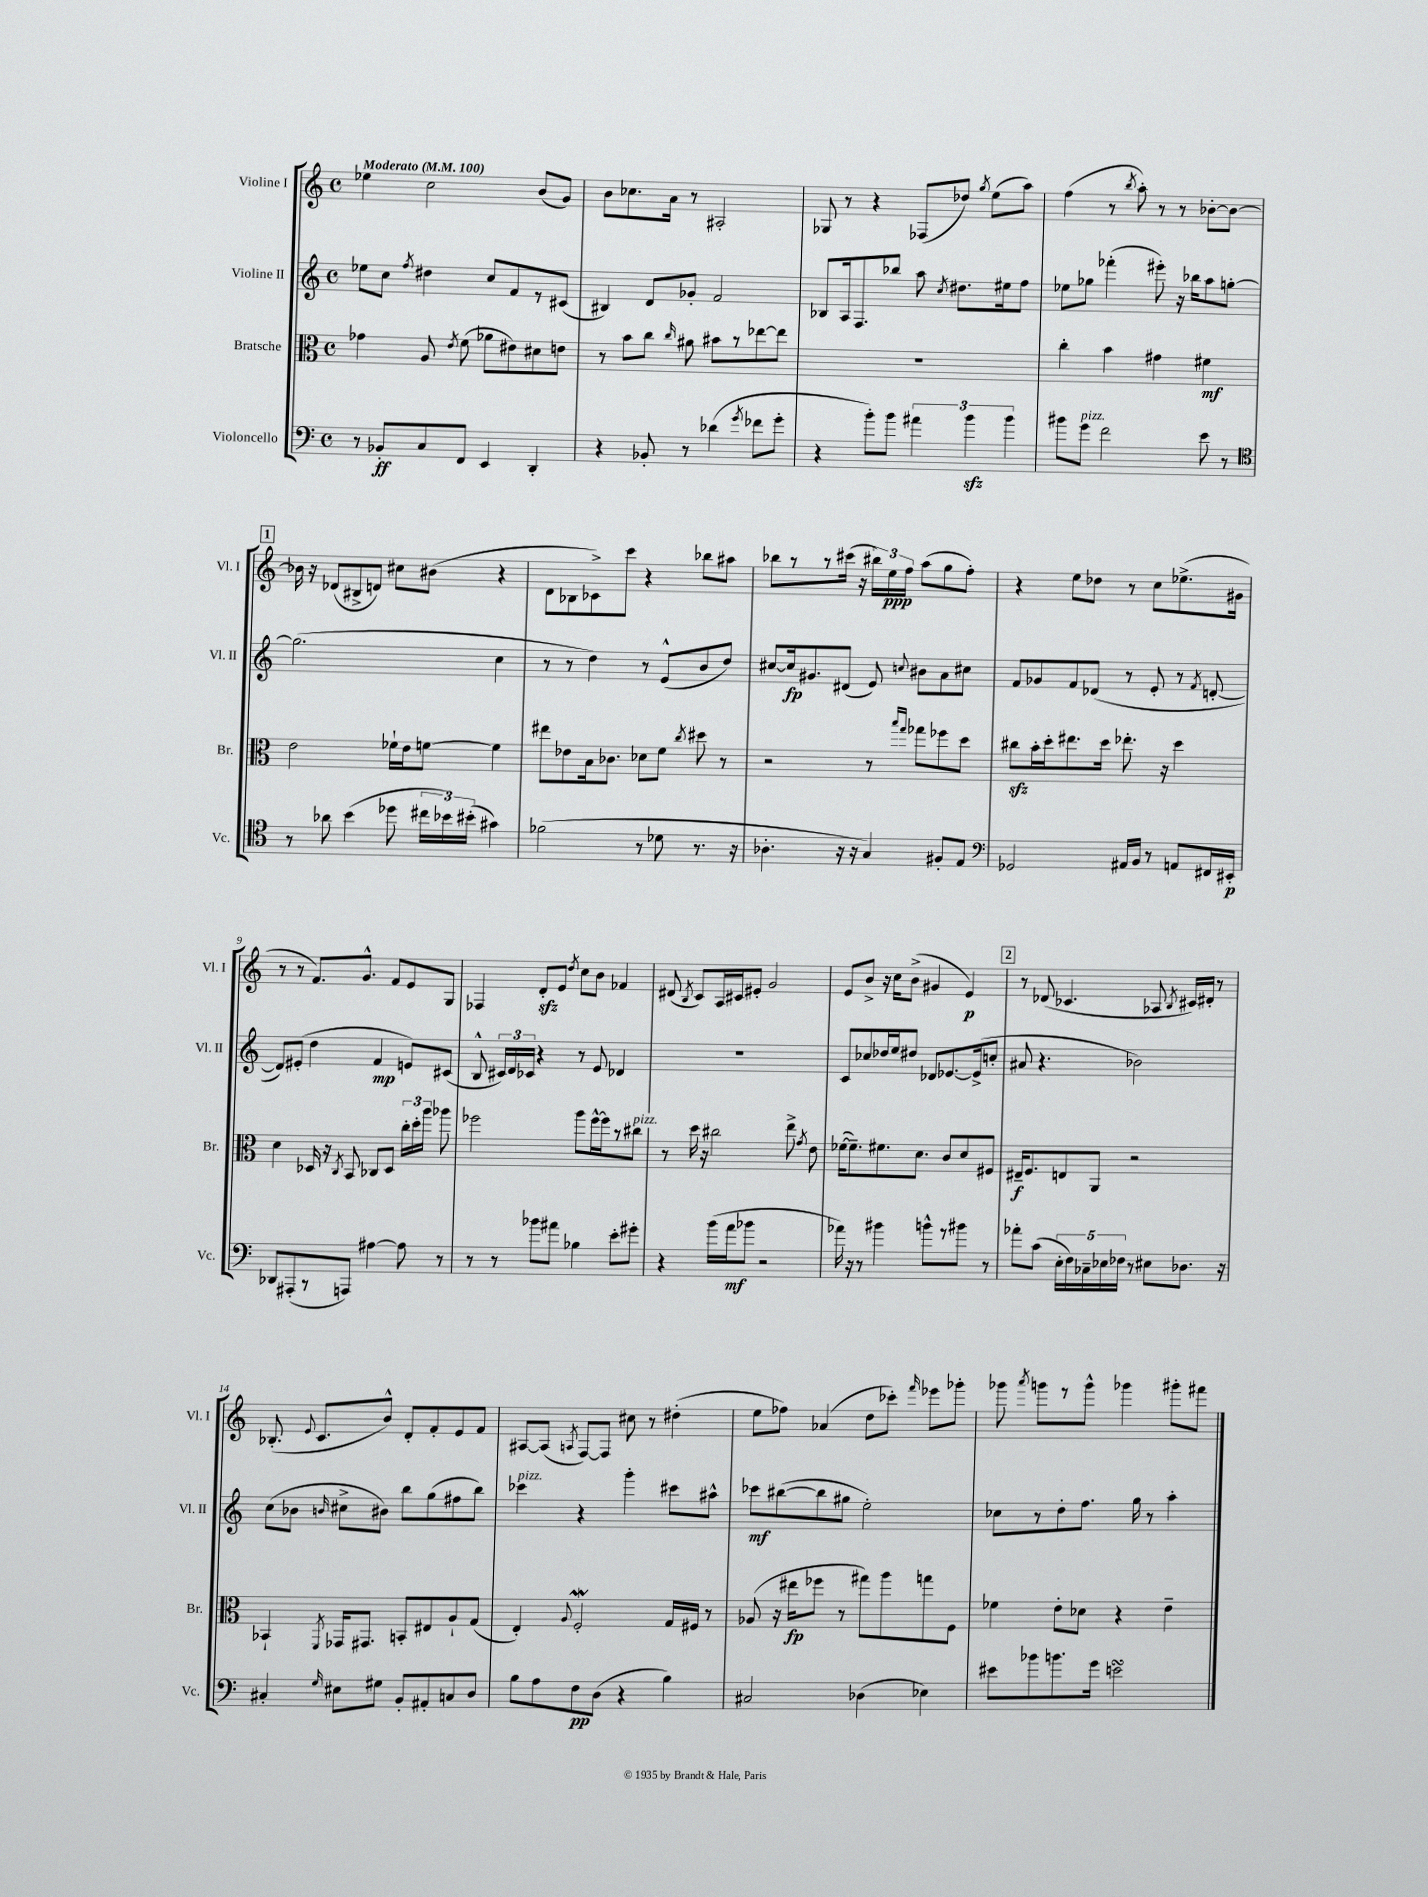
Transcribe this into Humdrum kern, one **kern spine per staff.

**kern	**kern	**kern	**kern
*staff4	*staff3	*staff2	*staff1
*clefF4	*clefC3	*clefG2	*clefG2
*k[]	*k[]	*k[]	*k[]
*M4/4	*M4/4	*M4/4	*M4/4
*met(c)	*met(c)	*met(c)	*met(c)
*MM100	*MM100	*MM100	*MM100
8r	4g-	8ee-	4ee-
8BB-'	.	8cc	.
.	.	8qff	.
8C	8A	4dd#	2cc
.	8qe	.	.
8FF	(8f	.	.
4EE	8a-	8cc	.
.	8e#)	8f	.
4DD'	8d#	8r	(8b
.	8e	(8c#	8g)
=	=	=	=
4r	8r	4B#)	8b
.	8b	.	8.cc-
8BB-'	8cc	8d	.
.	.	.	16a
.	16qqcc	.	.
8r	8a#	8g-'	8r
(4d-	8b#	2f	2A#'
.	8r	.	.
8qg	.	.	.
8f-	[8ee-	.	.
8g'	8ee-]	.	.
=	=	=	=
4r	1r	8B-	8G-
.	.	16A	8r
.	.	8.F	.
8b')	.	.	4r
8b	.	8bb-	.
6a#	.	8aa	(8F-
.	.	8qcc	.
.	.	8.dd#	8dd-)
6b	.	.	.
.	.	.	8qgg
.	.	.	(8ee
.	.	16ee#	.
6b	.	.	.
.	.	8ff	8aa)
=	=	=	=
8b#	4cc'	8ee-	(4ff
8g	.	8gg-	.
2f	4b	(4fff-'	8r
.	.	.	8qbb
.	.	.	8aa')
.	4g#	8eee#')	8r
.	.	16r	8r
.	.	16bb-	.
8e	4f#	8aa	[8b-'
8r	.	[8gg'	8b-_
=	=	=	=
*clefC4	*	*	*
8r	2e	(2.gg]	16b-]
.	.	.	16r
8a-	.	.	(8d-
(4b	.	.	8B#^
.	.	.	8d)
8dd-	16f-`	.	8cc#
.	16e	.	.
24cc#	[8f	.	(8b#
24b-)	.	.	.
(24b#'	.	.	.
4g#)	4f]	4cc	4r
=	=	=	=
(2f-	8ee#	8r	8d
.	8e-	8r	8B-
.	16B	4dd)	8c-^)
.	8.c-	.	.
.	.	.	8ccc
8r	8d-	8r	4r
8d-	8f	(8e^^	.
.	8qcc	.	.
8.r	8dd#	8b	8bb-
.	8r	8dd)	8aa#
16r	.	.	.
=	=	=	=
4.A-'	2r	[8cc#	8bb-
.	.	16cc#]	8r
.	.	8.g#	.
.	.	.	8r
16r	.	(8d#	(16ccc#
16r	.	.	16r
4G)	8r	8e)	24bb#)
.	.	.	24ee
.	.	.	24ff
.	16qqbb	.	.
.	16qqgg	8qqcc	.
.	8gg-	8b#	(8aa
8F#'	8ff-	8a	8gg
8E	8dd	8cc#	8ff')
=	=	=	=
*clefF4	*	*	*
2GG-	8cc#	8f	4r
.	16b'	8g-	.
.	16dd'	.	.
.	8.ee#	8f	8ee
.	.	(8d-	8dd-
.	16dd	.	.
16AA#	8.ee-'	8r	8r
16BB	.	.	.
8r	.	8e'	8cc
.	16r	.	.
8AA	4dd	8r	(8.ee-^
.	.	8qf	.
16FF#	.	[8d'	.
16EE#'	.	.	16g#
=	=	=	=
8DD-	4d	8d])	8r
(8AAA#'	.	(8e#'	8r
8r	16D-	4dd	8.f)
.	16r	.	.
.	8qC	.	.
8AAA)	8BB	.	.
.	.	.	8.g^^
[4A#	8C-	4f	.
.	8D-	.	8f
8A#]	24cc'	8e)	8e
.	24dd'	.	.
.	24aa	.	.
8r	8aa-	(8c#	8G
=	=	=	=
8r	2ff-	8B^^	4F-
8r	.	24c#)	.
.	.	24d	.
.	.	24c-	.
8b-	.	4r	8d'
8a#	.	.	8e
.	.	.	8qdd
4B-	8aa	8r	8cc
.	[16ff-^^	8e	8b
.	16ff-]	.	.
8e'	8r	4d-	4f-
8g#'	8cc#	.	.
=	=	=	=
4r	8r	1r	(8d#
.	.	.	8qB
.	16dd	.	8c)
.	16r	.	.
(16b	2cc#	.	16A
16a	.	.	16c#
8b-	.	.	8e#'
2r	.	.	2g
.	8ee^	.	.
.	8qg	.	.
.	8e	.	.
=	=	=	=
16a-)	([16f-	8c	8e
16r	8.f-~])	.	.
8r	.	8cc-	8b^
4b#	8.f#	16dd-	16r
.	.	16ee	16cc
.	.	8dd#	(8b^
.	8.d	.	.
8b^^	.	8d-	4g#
8r	8c	[8.e-	.
8b#	8d	.	4e)
.	.	(16e-^]	.
8r	8F#	8cc'	.
=	=	=	=
8a-'	16E#~	8a#	8r
.	8.F	.	.
(8c	.	4.r	(8d-
20E'	8E	.	4.c-
20F)	.	.	.
20C-~	.	.	.
.	8AA	.	.
20E-	.	.	.
20F-	.	.	.
8r	2r	2b-)	.
8E#	.	.	8A-
.	.	.	8qB
8.D-	.	.	16c#)
.	.	.	16d#'
.	.	.	8r
16r	.	.	.
=	=	=	=
4C#'	4BB-`	(8cc	(8.B-'
.	.	8b-	.
.	.	.	8qqe
.	.	.	8.c
16qqG	8qFF	16qqb	.
8E#	16GG-	8cc#^	.
.	8.GG#	.	.
8G#	.	8b#)	8b^^)
8BB'	8BB'	8bb	8d'
8AA#'	8E#	(8gg	8f'
8C	8A`	8ff#	8e
8D	(8G	8bb)	8f
=	=	=	=
8B	4E')	4ccc-	[8A#
8A	.	.	(8A#]
.	8qqA	.	8qA
8F	2F'	4r	[8F)
(8D	.	.	8F]
4r	.	4ggg'	8cc#
.	.	.	8r
4B)	16G	8ccc#	(4dd#'
.	16F#	.	.
.	8r	8aa#^^	.
=	=	=	=
2C#	(8A-	8ccc-	8ee
.	16r	([8bb#	8ff-)
.	16ee#	.	.
.	8ff-	8bb#]	(4a-
.	8r	8gg#	.
(4D-	8gg#)	2ee')	8dd
.	8aa	.	8ccc-')
.	.	.	16qqfff
4E-)	8gg	.	8eee-
.	8F	.	8ggg-'
=	=	=	=
8e#	4f-	8cc-	8ggg-
.	.	.	8qaaa
8b-	.	8r	8ggg
8.b	8e'	8dd'	8r
.	8d-	8.ff	8ggg^^
16g	.	.	.
2e	4r	.	4ggg-
.	.	16gg	.
.	.	8r	.
.	4e~	4aa'	8ggg#'
.	.	.	8fff#
==	==	==	==
*-	*-	*-	*-
